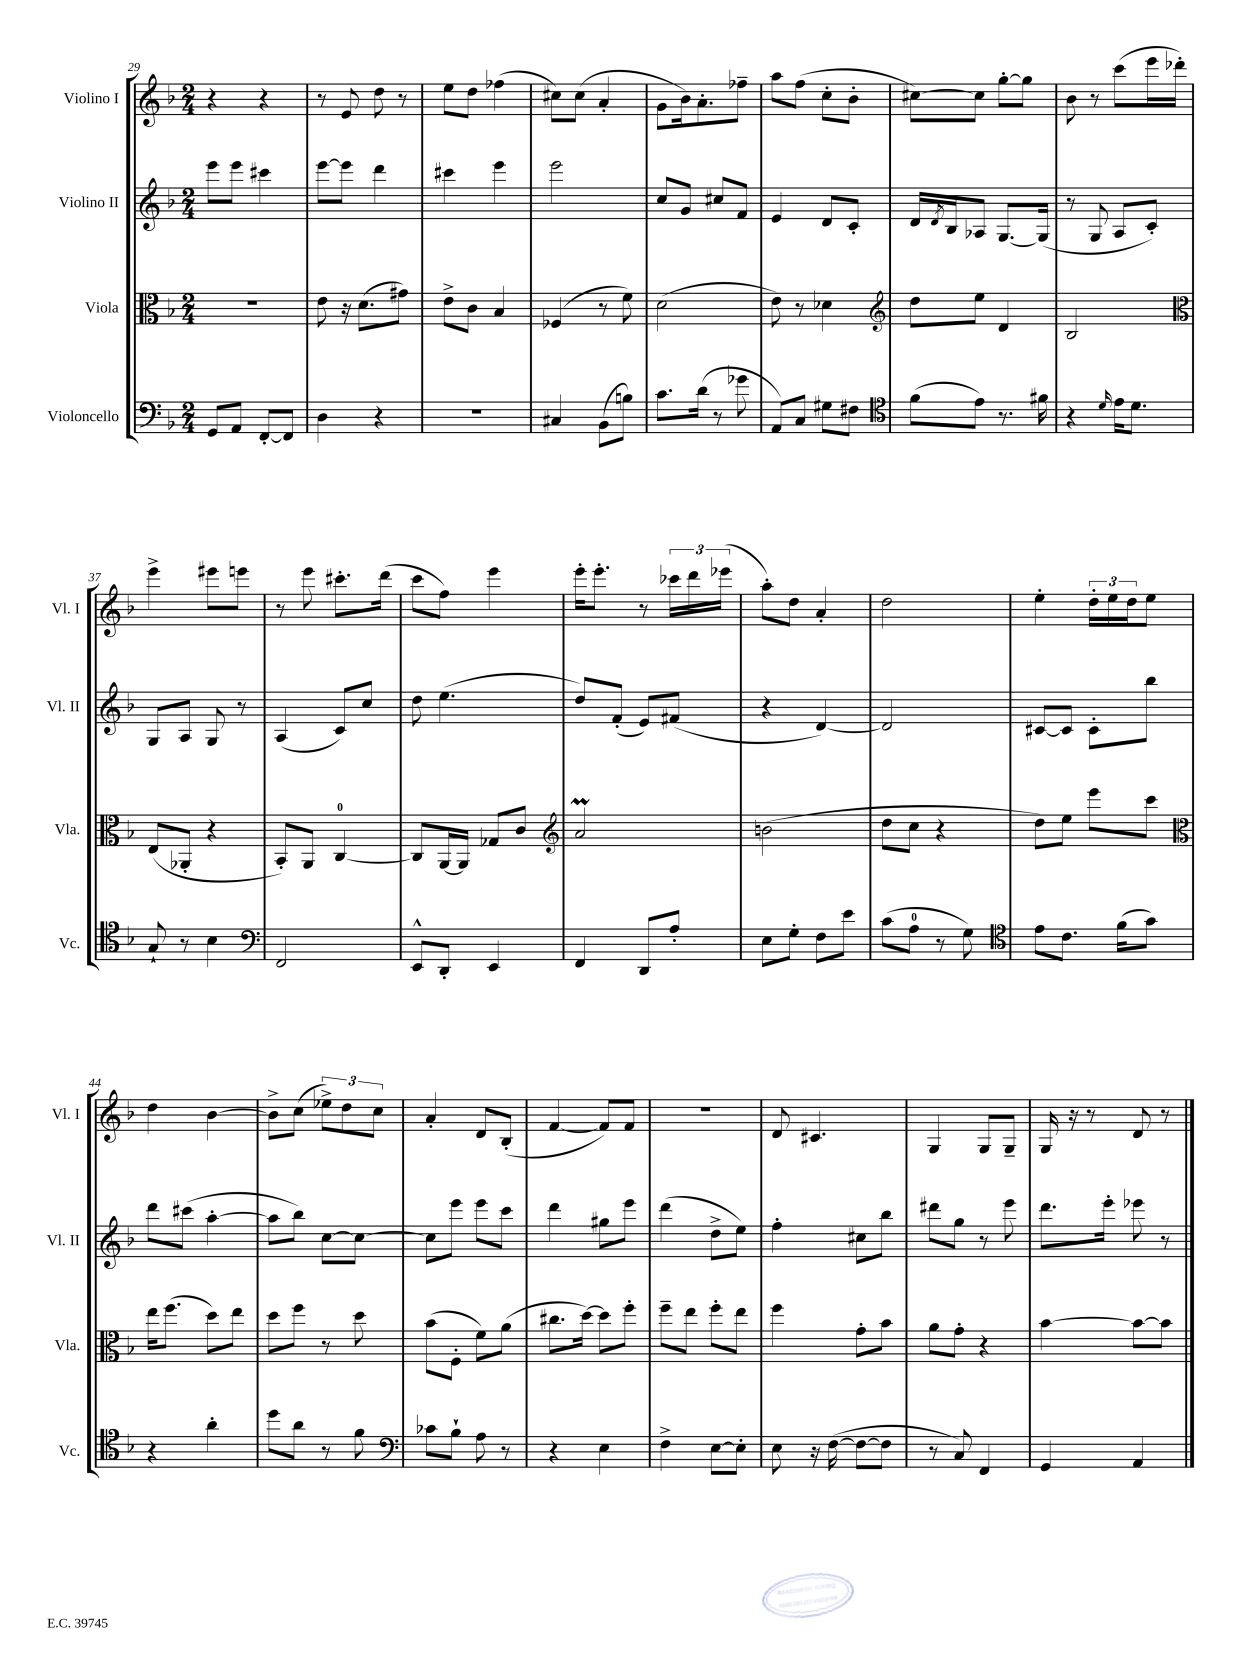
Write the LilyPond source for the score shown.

<<
\new StaffGroup <<
\new Staff = "s0" \with { instrumentName = "Violino I" shortInstrumentName = "Vl. I" } {
    \clef treble \key f \major \numericTimeSignature \time 2/4
    r4 r4 |
    r8 e'8 d''8 r8 |
    e''8 d''8 fes''4( |
    cis''8) cis''8( a'4-. |
    g'8 bes'16) a'8.-. fes''8-- |
    a''8 f''8( c''8-. bes'8-. |
    cis''8~) cis''8 g''8~-. g''8 |
    bes'8 r8 c'''8( e'''16 des'''16-.) |
    e'''4-> eis'''8 e'''8 |
    r8 e'''8 cis'''8.-. d'''16( |
    c'''8 f''8) e'''4 |
    e'''16-. e'''8.-. r8 \tuplet 3/2 { ces'''16 d'''16 ees'''16( } |
    a''8-.) d''8 a'4-. |
    d''2 |
    e''4-. \tuplet 3/2 { d''16-. e''16 d''16 } e''8 |
    d''4 bes'4~ |
    bes'8-> c''8( \tuplet 3/2 { ees''8->) d''8 c''8 } |
    a'4-. d'8 bes8-.( |
    f'4~ f'8) f'8 |
    R2 |
    d'8 cis'4. |
    g4 g8 g8-- |
    g16 r16 r8 d'8 r8 \bar "|." |
}
\new Staff = "s1" \with { instrumentName = "Violino II" shortInstrumentName = "Vl. II" } {
    \clef treble \key f \major \numericTimeSignature \time 2/4
    e'''8 e'''8 cis'''4 |
    e'''8~ e'''8 d'''4 |
    cis'''4 e'''4 |
    e'''2 |
    c''8 g'8 cis''8 f'8 |
    e'4 d'8 c'8-. |
    d'16 \acciaccatura { d'8 } bes16 aes8 g8.~ g16( |
    r8 g8 a8 c'8-.) |
    g8 a8 g8 r8 |
    a4( c'8) c''8 |
    d''8 e''4.( |
    d''8) f'8-.( e'8) fis'8( |
    r4 d'4~) |
    d'2 |
    cis'8~ cis'8 cis'8-. bes''8 |
    d'''8 cis'''8( a''4~-. |
    a''8 bes''8) c''8~ c''8~ |
    c''8 e'''8 e'''8 c'''8 |
    d'''4 gis''8 e'''8 |
    d'''4( d''8-> e''8) |
    f''4-. cis''8 bes''8 |
    dis'''8 g''8 r8 e'''8 |
    d'''8. e'''16-. ees'''8 r8 \bar "|." |
}
\new Staff = "s2" \with { instrumentName = "Viola" shortInstrumentName = "Vla." } {
    \clef alto \key f \major \numericTimeSignature \time 2/4
    R2 |
    e'8 r16 d'8.( gis'8) |
    e'8-> c'8 bes4 |
    fes4( r8 f'8) |
    d'2( |
    e'8) r8 des'4 |
    \clef treble d''8 e''8 d'4 |
    bes2 |
    \clef alto e8( aes,8-. r4 |
    bes,8-.) a,8 c4-0~ |
    c8 a,16~ a,16 ges8 c'8 |
    \clef treble a'2\prall |
    b'2( |
    d''8 c''8 r4 |
    d''8) e''8 e'''8 c'''8 |
    \clef alto e''16 f''8.( d''8) e''8 |
    d''8 f''8 r8 d''8 |
    bes'8( f8-. f'8) a'8( |
    cis''8. d''16~) d''8 f''8-. |
    f''8-- e''8 f''8-. e''8 |
    f''4 g'8-. bes'8 |
    a'8 g'8-. r4 |
    bes'4~ bes'8~ bes'8 \bar "|." |
}
\new Staff = "s3" \with { instrumentName = "Violoncello" shortInstrumentName = "Vc." } {
    \clef bass \key f \major \numericTimeSignature \time 2/4
    g,8 a,8 f,8~-. f,8 |
    d4 r4 |
    R2 |
    cis4 bes,8( b8) |
    c'8. d'16( r8 ges'8 |
    a,8) c8 gis8 fis8 |
    \clef tenor f'8( e'8) r8. fis'16 |
    r4 \grace { d'16 } e'16 d'8. |
    g8-! r8 bes4 |
    \clef bass f,2 |
    e,8-^ d,8-. e,4 |
    f,4 d,8 a8-. |
    e8 g8-. f8 e'8 |
    c'8( a8-0 r8 g8) |
    \clef tenor e'8 c'8. f'16( g'8) |
    r4 a'4-. |
    d''8 a'8 r8 f'8 |
    \clef bass ces'8 bes8-! a8 r8 |
    r4 e4 |
    f4-> e8~ e8-. |
    e8 r16 f16~( f8~ f8 |
    r8 c8) f,4 |
    g,4 a,4 \bar "|." |
}
>>
>>
\layout { \context { \Score currentBarNumber = #29 } }
